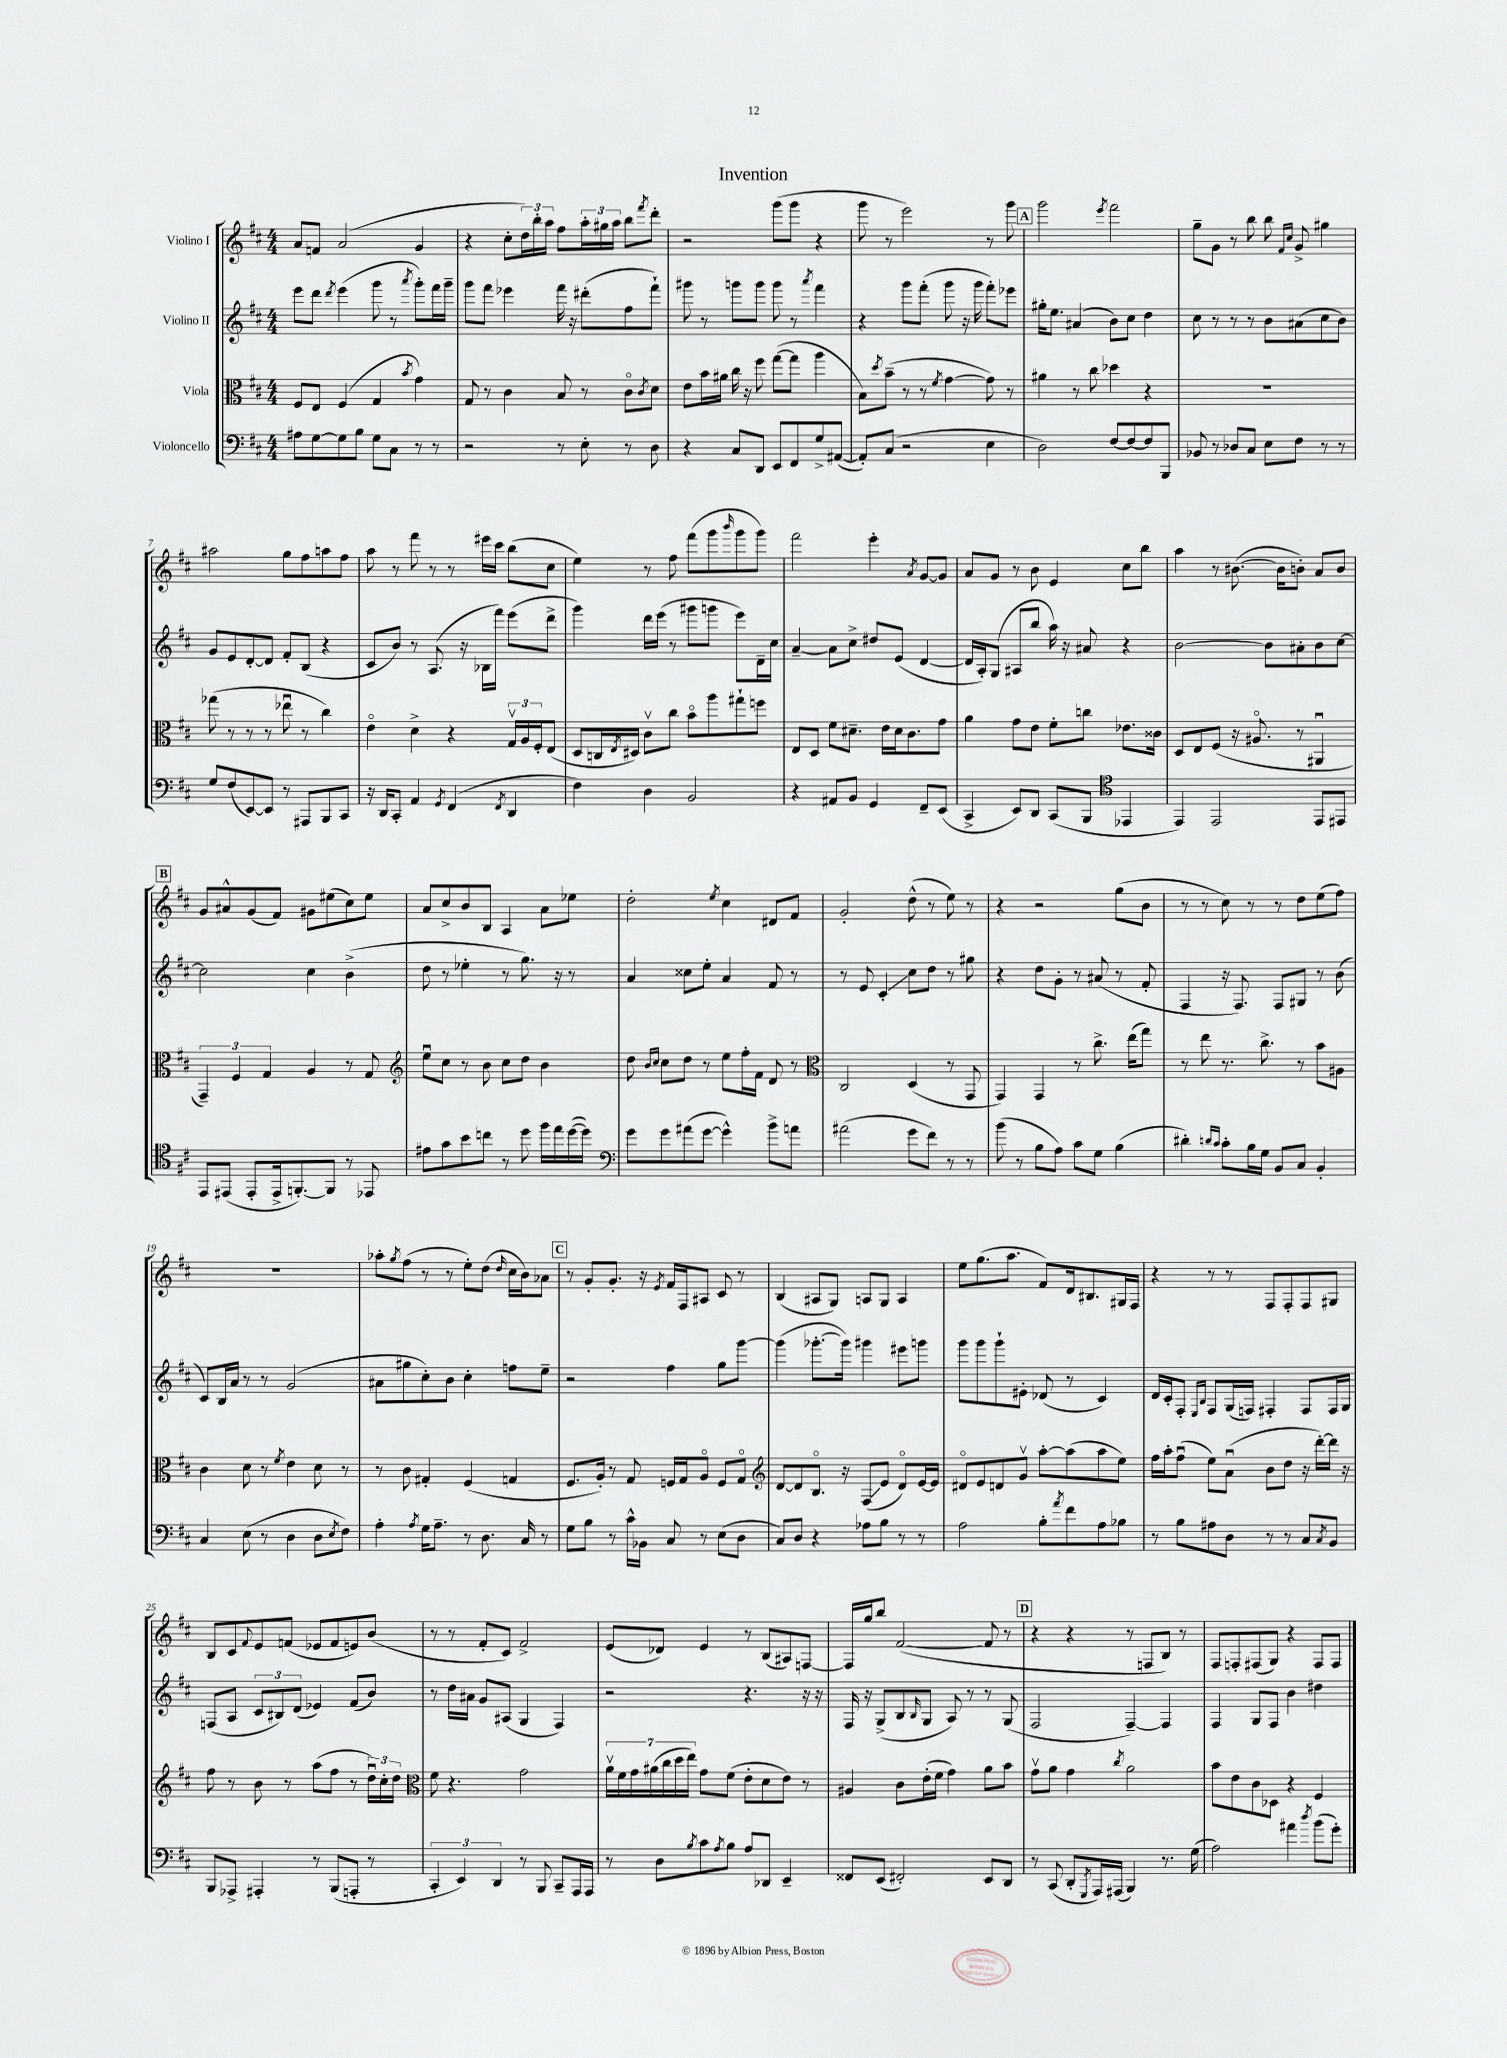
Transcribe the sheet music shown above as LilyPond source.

\header { title = "Invention" }
<<
\new StaffGroup <<
\new Staff = "s0" \with { instrumentName = "Violino I" } {
    \clef treble \key d \major \numericTimeSignature \time 4/4
    a'8 f'8 a'2( g'4 |
    r4 cis''8-. \tuplet 3/2 { d''16) b''16-. a''16 } fis''8 \tuplet 3/2 { a''16-. gis''16 a''16 } b''8 \acciaccatura { fis'''8 } d'''8-. |
    r2 g'''8( g'''8 r4 |
    g'''8 r8 e'''2) r8 g'''8 |
    \mark \markup { \box "A" } g'''2 \acciaccatura { e'''8 } fis'''2 |
    g''8-- g'8 r8 b''8 b''8 \grace { fis'16 cis''16 } g'8-> gis''4 |
    ais''2 g''8 fis''8 a''8 fis''8 |
    a''8 r8 fis'''8 r8 r8 eis'''16 cis'''16 b''8( cis''8 |
    e''4) r8 fis''8 fis'''8( g'''8 \grace { b'''16 } g'''8 g'''8) |
    fis'''2 e'''4-. \acciaccatura { a'8 } g'8~ g'8 |
    a'8 g'8 r8 b'8 e'4 cis''8 b''8 |
    a''4 r8 bis'8.~( bis'16 b'8-.) a'8 b'8 |
    \mark \markup { \box "B" } g'8 ais'8-^ g'8( fis'8) gis'8 eis''8( cis''8) eis''8 |
    a'8 cis''8-> b'8 b8 a4 a'8 ees''8 |
    d''2-. \acciaccatura { e''8 } cis''4 dis'8 fis'8 |
    g'2-. d''8-^( r8 e''8) r8 |
    r4 r2 g''8( b'8 |
    r8 r8 cis''8) r8 r8 d''8 e''8( fis''8) |
    R1 |
    aes''8-. \acciaccatura { g''8 } fis''8( r8 r8 e''8-.) d''8( \grace { d''16 } cis''16 b'16) aes'8 |
    \mark \markup { \box "C" } r8 g'8-. g'8.-. r16 \acciaccatura { e'8 } fis'16 fis16 ais8 cis'8 r8 |
    b4( ais8 g8) a8 g8 a4 |
    e''8 g''8.( a''8. fis'8) d'16 bis8. gis16 fis16 |
    r4 r8 r8 fis8 fis8-. fis8 gis8 |
    b8 cis'8 \appoggiatura { fis'8 } e'8 f'8( ees'8 f'8 e'8) b'8( |
    r8 r8 fis'8-. cis'8) fis'2-> |
    e'8( des'8) e'4 r8 b8( ais8) f8~ |
    f16 g''16 b''8 fis'2~( fis'8 r8 |
    \mark \markup { \box "D" } r4 r4 r8 f8 b8) r8 |
    fis8 f8-. fis8( g8) r4 fis8 fis8 \bar "|." |
}
\new Staff = "s1" \with { instrumentName = "Violino II" } {
    \clef treble \key d \major \numericTimeSignature \time 4/4
    e'''8 d'''8 \acciaccatura { d'''8 } e'''4( g'''8 r8 \acciaccatura { a'''8 } g'''8-.) fis'''16 g'''16-- |
    g'''8 fis'''8 ees'''4 fis'''16 r16 dis'''8-.( fis''8 fis'''8-!) |
    gis'''8 r8 g'''8 g'''8 g'''8 r8 \acciaccatura { a'''8 } fis'''4 |
    r4 g'''8 fis'''8-.( g'''8 r16 g'''16 fis'''8-.) ees'''8 |
    \mark \markup { \box "A" } gis''16-. e''8. ais'4( b'8) cis''8 d''4 |
    cis''8 r8 r8 r8 b'8 ais'8( cis''8 b'8) |
    g'8 e'8 d'8~-. d'8 fis'8-. b8( r4 |
    cis'8 b'8) r8 a8.( r16 bes16 fis'''16) e'''8( d'''8-> |
    g'''4) d'''16 e'''16( r8 gis'''8 g'''8 e'''8) d'16-- cis''16 |
    a'4~-- a'8 cis''8-> dis''8 e'8( d'4~ |
    d'16 a16-.) g8( ais8 b''8 a''16) r16 ais'8 r4 |
    b'2~ b'8 ais'8-. b'8 cis''8~ |
    \mark \markup { \box "B" } cis''2 cis''4 b'4->( |
    d''8 r8 ees''4-. r8 g''8.) r16 r8 |
    a'4 cisis''8 e''8-. a'4 fis'8 r8 |
    r8 e'8 cis'4-.\glissando cis''8 d''8 r8 gis''8 |
    r4 d''8 g'8-. r8 ais'8( r8 fis'8-. |
    fis4 r16 fis8.) fis8 gis8 r8 b'8( |
    cis'8) b16 a'16 r8 r8 g'2( |
    ais'8 gis''8 cis''8-.) b'8 cis''4-. f''8 e''8-- |
    \mark \markup { \box "C" } r2 fis''4 g''8 g'''8~ |
    g'''4( ges'''8.~-. ges'''16) gis'''4 eis'''8 g'''8 |
    g'''8 g'''8 g'''8-! eis'8-. des'8( r8 cis'4) |
    d'16 cis'16-. fis8-. \grace { e16 b16 } fis8 g16( f16) fis4-. fis8 fis16 g16 |
    f8( a8 \tuplet 3/2 { cis'8 bis8) d'8( } ees'4) fis'8( b'8) |
    r8 d''16 ais'16 g'8 ais8( g4 fis4) |
    r2 r4. r16 r16 |
    fis16 r16 g8->( b8 \grace { b16 } g8 a8) r8 r8 g8( |
    \mark \markup { \box "D" } fis2 fis4~--) fis4 |
    fis4 g8 fis8 b'4 dis''4 \bar "|." |
}
\new Staff = "s2" \with { instrumentName = "Viola" } {
    \clef alto \key d \major \numericTimeSignature \time 4/4
    fis8 e8 fis4( g4 \acciaccatura { b'8 } g'4) |
    g8 r8 cis'4 b8 r8 cis'8\flageolet \acciaccatura { cis'8 } d'8 |
    e'8 b'16 ais'16 cis''16 r16 fis''8 g''8~( g''8 a''4 |
    b8) \acciaccatura { d''8 } b'8--( r8 r8 \acciaccatura { fis'8 } g'4~ g'8) r8 |
    \mark \markup { \box "A" } ais'4 r8 cis''8 des''4 r4 |
    R1 |
    ges''8( r8 r8 r8 ees''8\downbow r8 cis''4) |
    e'4\flageolet d'4-> r4 \tuplet 3/2 { g16\upbow a16 fis16-. } e8( |
    d8 c16 \acciaccatura { e8 } dis16) cis'8\upbow cis''8 b'8\flageolet a''8 gis''8-! f''8 |
    e8 d8 fis'8 dis'8.-- e'16 dis'16 cis'8. g'8 |
    a'4 g'8 e'8 fis'8-. c''8 ees'8. cisis'16 |
    d8 e8 fis8( r16 ais8.\flageolet r8 ais,4\downbow |
    \mark \markup { \box "B" } \tuplet 3/2 { g,4--) fis4 g4 } a4 r8 g8 |
    \clef treble e''8\downbow cis''8 r8 b'8 cis''8 d''8 b'4 |
    d''8 \grace { b'16 cis''16 } cis''8 d''8 r8 e''8 fis''16-. fis'16 d'8 r8 |
    \clef alto cis2 d4( r8 g,8 |
    g,4) g,4 r8 cis''8.-> e''16( g''8) |
    r8 e''8 r8. cis''8.-> r8 b'8 ais8 |
    cis'4 d'8 r8 \acciaccatura { fis'8 } e'4 d'8 r8 |
    r8 cis'8 gis4-. fis4( g4 |
    \mark \markup { \box "C" } fis8. a16-.) r8 g8 f16 g16 a8\flageolet f8 g8\flageolet |
    \clef treble d'8~ d'8 b8.\flageolet r16 fis8\glissando( e'8 d'8\flageolet) e'16~ e'16 |
    dis'8\flageolet e'8 d'8 g'8\upbow a''8~-. a''8( a''8 e''8) |
    fis''16 a''16-. fis''8\downbow( e''8) a'8\downbow( b'8 d''8 r16 d'''16~-.) d'''16 r16 |
    fis''8 r8 b'8 r8 a''8( fis''8 r8 \tuplet 3/2 { d''16\downbow) cis''16-. d''16 } |
    \clef alto fis'8 r4. g'2 |
    \tuplet 7/4 { a'16\upbow fis'16 g'16 ais'16( cis''16 d''16 e''16) } g'8 fis'8( e'8-. d'8 e'8) r8 |
    ais4 cis'8 e'16-.( fis'16 g'4) a'8 b'8 |
    \mark \markup { \box "D" } g'8\upbow a'8 g'4 \acciaccatura { cis''8 } a'2 |
    b'8 e'8 cis'8 des8 r4 fis4 \bar "|." |
}
\new Staff = "s3" \with { instrumentName = "Violoncello" } {
    \clef bass \key d \major \numericTimeSignature \time 4/4
    ais8 g8~ g8 b8 g8 cis8 r8 r8 |
    r2 r8 e8-. r8 d8 |
    r4 cis8 d,8 e,8 fis,8 g8-> ais,8~( |
    ais,8-.) cis8( r2 e4 |
    \mark \markup { \box "A" } d2) fis8~ fis8~ fis8 b,,8 |
    bes,8 r8 des8 cis8 e8 fis8 r8 r8 |
    g8 fis8( e,8~) e,8 r8 ais,,8 b,,8 cis,8 |
    r16 d,16 cis,8-. a,4 \acciaccatura { g,8 } fis,4( \acciaccatura { fis,8 } d,4 |
    fis4) d4 b,2 |
    r4 ais,8 b,8 g,4 fis,8-- e,8( |
    cis,4-> e,8) d,8 cis,8( b,,8 \clef tenor ees,4 |
    e,4) e,2 e,8 eis,8 |
    \mark \markup { \box "B" } e,8 eis,8( eis,8-. eis,16-> f,8.~-.) f,8 r8 ees,8 |
    eis'8 g'8 b'8 c''8 r8 d''8 fis''16 e''16 d''16~( d''16) |
    \clef bass g'8 g'8 ais'8( g'8~ g'4-^) b'8-> a'8 |
    ais'2( g'8 fis'8) r8 r8 |
    b'8( r8 b8 a8) cis'8 g8 b4( |
    dis'4-.) \grace { d'16 cis'16 } cis'8-. b16 g16 b,8 cis8 b,4-. |
    cis4 e8( r8 d4 d8 \acciaccatura { e8 } fis8) |
    a4-. \acciaccatura { a8 } g16 a8.-- r8 d8. cis16 r8 |
    \mark \markup { \box "C" } g8 b8 r8 cis'16-^ bes,16 cis8 r8 e8( d8 |
    cis8) d8 r4 aes8 b8 r8 r8 |
    a2 b8-. \acciaccatura { a'8 } fis'8 a8 bes8 |
    r8 b8 ais8 d8 r8 r8 cis8 \acciaccatura { cis8 } b,8 |
    b,,8 aes,,8-> ais,,4-. r8 b,,8( a,,8-. r8 |
    \tuplet 3/2 { cis,4-. e,4) d,4 } r8 b,,8 cis,8-- a,,16 a,,16 |
    r8 d8 \acciaccatura { b8 } cis'8 \acciaccatura { a8 } b8 a8 des,8 e,4-- |
    fisis,8 e,8( fis,2-.) e,8 d,8 |
    \mark \markup { \box "D" } r8 cis,8( d,8-. \acciaccatura { g,,8 } a,,16) ais,,16( b,,4) r8. g16( |
    a2) ais'4 \acciaccatura { d''8 } b'8( g'8-.) \bar "|." |
}
>>
>>
